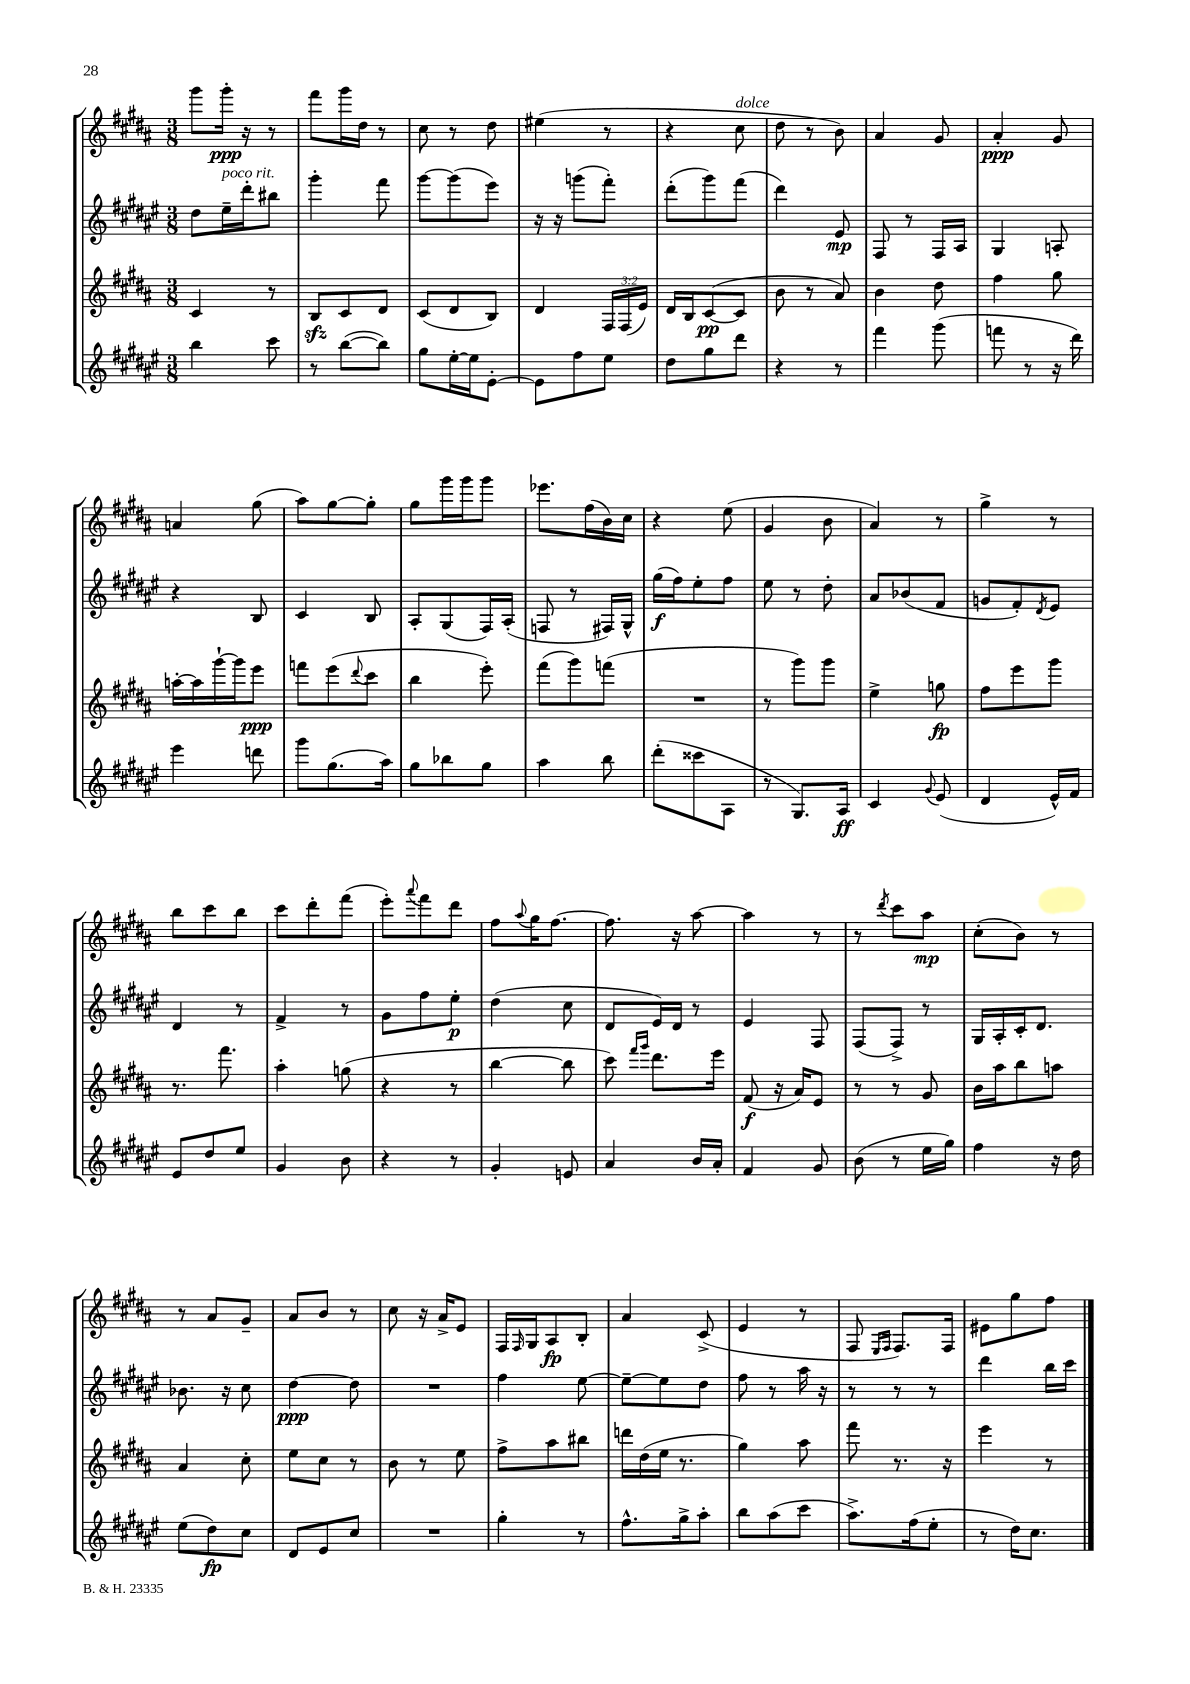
<<
\new StaffGroup <<
\new Staff = "s0" {
    \clef treble \key b \major \numericTimeSignature \time 3/8
    gis'''8 gis'''16-.\ppp r16 r8 |
    fis'''8 gis'''16 dis''16 r8 |
    cis''8 r8 dis''8 |
    eis''4( r8 |
    r4 cis''8^\markup { \italic "dolce" } |
    dis''8 r8 b'8) |
    ais'4 gis'8 |
    ais'4-.\ppp gis'8 |
    a'4 gis''8( |
    ais''8) gis''8~ gis''8-. |
    gis''8 gis'''16 gis'''16 gis'''8 |
    ees'''8. fis''16( b'16) cis''16 |
    r4 e''8( |
    gis'4 b'8 |
    ais'4) r8 |
    gis''4-> r8 |
    b''8 cis'''8 b''8 |
    cis'''8 dis'''8-. fis'''8( |
    e'''8-.) \appoggiatura { ais'''8 } fis'''8 dis'''8 |
    fis''8 \appoggiatura { ais''8 } gis''16 fis''8.~ |
    fis''8. r16 ais''8~ |
    ais''4 r8 |
    r8 \acciaccatura { dis'''8 } cis'''8 ais''8\mp |
    cis''8-.( b'8) r8 |
    r8 ais'8 gis'8-- |
    ais'8 b'8 r8 |
    cis''8 r16 ais'16-> e'8 |
    fis16 \grace { fis16 } gis16 ais8\fp b8-. |
    ais'4 cis'8->( |
    e'4 r8 |
    fis8 \grace { e16 fis16 } fis8.) fis16 |
    eis'8 gis''8 fis''8 \bar "|." |
}
\new Staff = "s1" {
    \clef treble \key fis \major \numericTimeSignature \time 3/8
    dis''8 eis''16--^\markup { \italic "poco rit." } dis'''16-. bis''8 |
    gis'''4-. fis'''8 |
    gis'''8~ gis'''8( eis'''8) |
    r16 r16 g'''8( fis'''8-.) |
    dis'''8-.( gis'''8) fis'''8( |
    dis'''4) eis'8\mp |
    fis8 r8 fis16 ais16 |
    gis4 a8-. |
    r4 b8 |
    cis'4 b8 |
    ais8-. gis8( fis16) ais16-.( |
    f8 r8 fis16) gis16-^ |
    gis''16\f( fis''16) eis''8-. fis''8 |
    eis''8 r8 dis''8-. |
    ais'8 bes'8( fis'8 |
    g'8 fis'8-.) \acciaccatura { dis'8 } eis'8 |
    dis'4 r8 |
    fis'4-> r8 |
    gis'8 fis''8 eis''8-.\p |
    dis''4( cis''8 |
    dis'8 eis'16) dis'16 r8 |
    eis'4 fis8 |
    fis8( fis8->) r8 |
    gis16 ais16-. cis'16-. dis'8. |
    bes'8. r16 cis''8 |
    dis''4~\ppp dis''8 |
    R4. |
    fis''4 eis''8~ |
    eis''8~-- eis''8 dis''8 |
    fis''8 r8 ais''16 r16 |
    r8 r8 r8 |
    dis'''4 b''16 cis'''16 \bar "|." |
}
\new Staff = "s2" {
    \clef treble \key b \major \numericTimeSignature \time 3/8 \override Staff.TupletNumber.text = #tuplet-number::calc-fraction-text
    cis'4 r8 |
    b8\sfz cis'8 dis'8 |
    cis'8( dis'8 b8) |
    dis'4 \tuplet 3/2 { fis16 fis16( e'16) } |
    dis'16 b16 cis'8~\pp( cis'8 |
    b'8 r8 ais'8) |
    b'4 dis''8 |
    fis''4 gis''8 |
    a''16~-. a''16 gis'''16~-! gis'''16 e'''8\ppp |
    f'''8 e'''8( \appoggiatura { dis'''8 } cis'''8 |
    b''4 e'''8-.) |
    fis'''8( gis'''8) f'''8( |
    R4. |
    r8 gis'''8) gis'''8 |
    e''4-> g''8\fp |
    fis''8 e'''8 gis'''8 |
    r8. fis'''8. |
    ais''4-. g''8( |
    r4 r8 |
    b''4~ b''8 |
    cis'''8) \grace { fis'''16 gis'''16 } dis'''8. e'''16 |
    fis'8\f( r16 ais'16) e'8 |
    r8 r8 gis'8 |
    b'16 ais''16 b''8 a''8 |
    ais'4 cis''8-. |
    e''8 cis''8 r8 |
    b'8 r8 e''8 |
    fis''8-> ais''8 bis''8 |
    d'''16 dis''16( e''16 r8. |
    gis''4) ais''8 |
    fis'''8 r8. r16 |
    e'''4 r8 \bar "|." |
}
\new Staff = "s3" {
    \clef treble \key fis \major \numericTimeSignature \time 3/8
    b''4 cis'''8 |
    r8 b''8~( b''8) |
    gis''8 eis''16~-. eis''16 eis'8~-. |
    eis'8 fis''8 eis''8 |
    dis''8 gis''8 dis'''8 |
    r4 r8 |
    fis'''4 gis'''8( |
    f'''8 r8 r16 dis'''16) |
    eis'''4 d'''8 |
    gis'''8 gis''8.( ais''16) |
    gis''8 bes''8 gis''8 |
    ais''4 b''8 |
    dis'''8-.( cisis'''8 ais8 |
    r8 gis8.) ais16\ff |
    cis'4 \appoggiatura { gis'8 } eis'8( |
    dis'4 eis'16-^) fis'16 |
    eis'8 dis''8 eis''8 |
    gis'4 b'8 |
    r4 r8 |
    gis'4-. e'8 |
    ais'4 b'16 ais'16-. |
    fis'4 gis'8 |
    b'8( r8 eis''16 gis''16) |
    fis''4 r16 dis''16 |
    eis''8( dis''8\fp) cis''8 |
    dis'8 eis'8 cis''8 |
    R4. |
    gis''4-. r8 |
    fis''8.-^ gis''16-> ais''8-. |
    b''8 ais''8( cis'''8 |
    ais''8.->) fis''16( eis''8-. |
    r8 dis''16) cis''8. \bar "|." |
}
>>
>>
\layout { \context { \Score \remove "Bar_number_engraver" } }
